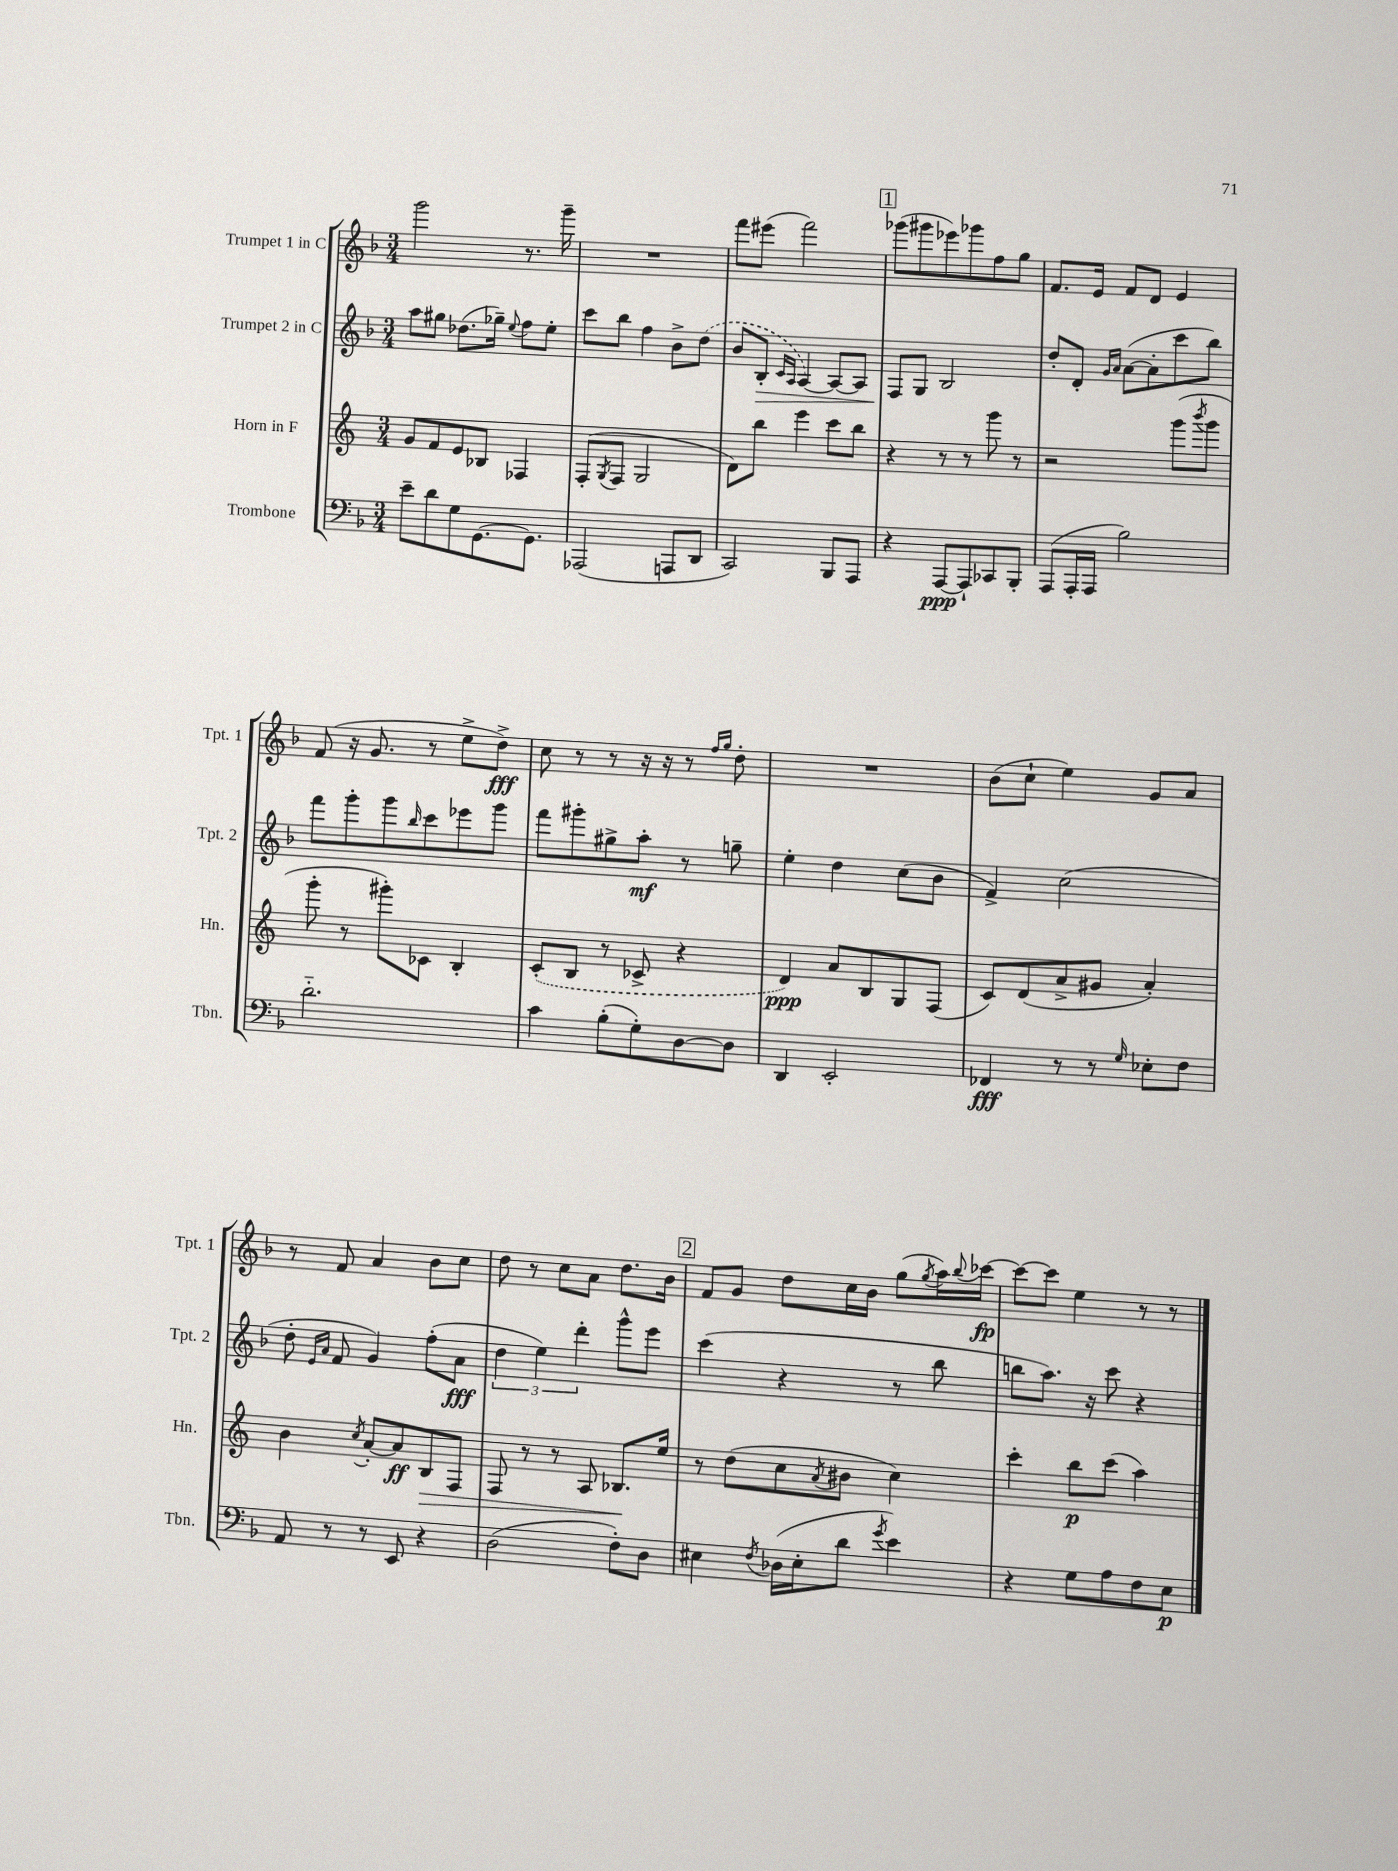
<<
\new StaffGroup <<
\new Staff = "s0" \with { instrumentName = "Trumpet 1 in C" shortInstrumentName = "Tpt. 1" } {
    \clef treble \key f \major \numericTimeSignature \time 3/4
    g'''2 r8. g'''16-- |
    R2. |
    f'''8 eis'''8( f'''2) |
    \mark \markup { \box "1" } ges'''8( gis'''8 ees'''8) ges'''8 f''8 g''8 |
    f'8. e'16 f'8 d'8 e'4 |
    f'8( r16 g'8. r8 e''8-> d''8->\fff) |
    c''8 r8 r8 r16 r16 r8 \grace { f''16 g''16 } d''8-. |
    R2. |
    bes'8( c''8-! e''4) g'8 a'8 |
    r8 f'8 a'4 bes'8 c''8 |
    d''8 r8 c''8 a'8 d''8. bes'16 |
    \mark \markup { \box "2" } f'8 g'8 d''8 c''16 bes'16 g''8( \acciaccatura { g''8 } a''16) \appoggiatura { bes''8 } ces'''16~\fp |
    ces'''8~ ces'''8 e''4 r8 r8 \bar "|." |
}
\new Staff = "s1" \with { instrumentName = "Trumpet 2 in C" shortInstrumentName = "Tpt. 2" } {
    \clef treble \key f \major \numericTimeSignature \time 3/4
    a''8 gis''8 des''8.( ges''16--) \appoggiatura { e''8 } f''8 e''8-. |
    c'''8 bes''8 f''4 bes'8-> \once \slurDashed d''8( |
    bes'8 bes8-.\> \grace { c'16 a16 } a4~) a8~ a8 |
    \mark \markup { \box "1" } f8\! g8 bes2 |
    d''8-. d'8-. \grace { g'16 a'16 } a'8~( a'8-. c'''8 bes''8) |
    f'''8 g'''8-. g'''8 \grace { bes''16 } c'''8 ees'''8 g'''8 |
    f'''8 gis'''8-. gis''8-> a''8-.\mf r8 g''8-- |
    e''4-. d''4 c''8( bes'8 |
    f'4->) c''2( |
    d''8-. \grace { e'16 a'16 } f'8 g'4) f''8-.( a'8\fff |
    \tuplet 3/2 { d''4 e''4) d'''4-. } g'''8-^ e'''8 |
    \mark \markup { \box "2" } c'''4( r4 r8 bes''8 |
    b''8 a''8.) r16 c'''8 r4 \bar "|." |
}
\new Staff = "s2" \with { instrumentName = "Horn in F" shortInstrumentName = "Hn." } {
    \clef treble \key c \major \numericTimeSignature \time 3/4
    g'8 f'8 e'8 bes8 fes4 |
    f8-.( \acciaccatura { g8 } f8 g2 |
    d'8) b''8 e'''4 c'''8 b''8 |
    \mark \markup { \box "1" } r4 r8 r8 g'''8 r8 |
    r2 g'''8( \acciaccatura { b'''8 } g'''8 |
    g'''8-. r8 gis'''8-.) ces'8 b4-. |
    \once \slurDashed c'8-.( b8 r8 ces'8-> r4 |
    d'4\ppp) a'8 b8 g8 f8( |
    c'8) d'8( a'8-> gis'8 a'4-.) |
    b'4 \acciaccatura { c''8 } a'8~-. a'8\ff b8\> f8 |
    f8 r8 r8 a8 bes8.\! e''16 |
    \mark \markup { \box "2" } r8 d''8( c''8 \acciaccatura { a'8 } bis'8 c''4) |
    c'''4-. b''8\p c'''8( a''4) \bar "|." |
}
\new Staff = "s3" \with { instrumentName = "Trombone" shortInstrumentName = "Tbn." } {
    \clef bass \key f \major \numericTimeSignature \time 3/4
    e'8-- d'8 g8 g,8.~ g,8. |
    aes,,2( a,,8 d,8 |
    c,2) bes,,8 a,,8 |
    \mark \markup { \box "1" } r4 a,,8~\ppp a,,8-! ces,8 bes,,8-. |
    a,,8( a,,16-. a,,16 bes2) |
    d'2.-_ |
    c'4 bes8-.( g8-.) d8~ d8 |
    d,4 e,2-. |
    fes,4\fff r8 r8 \grace { g16 } ees8-. f8 |
    a,8 r8 r8 e,8 r4 |
    d2( f8-.) d8 |
    \mark \markup { \box "2" } eis4 \acciaccatura { f8 } des16( eis16-. d'8 \acciaccatura { g'8 } e'4) |
    r4 g8 a8 f8 e8\p \bar "|." |
}
>>
>>
\layout { \context { \Score \remove "Bar_number_engraver" } }
